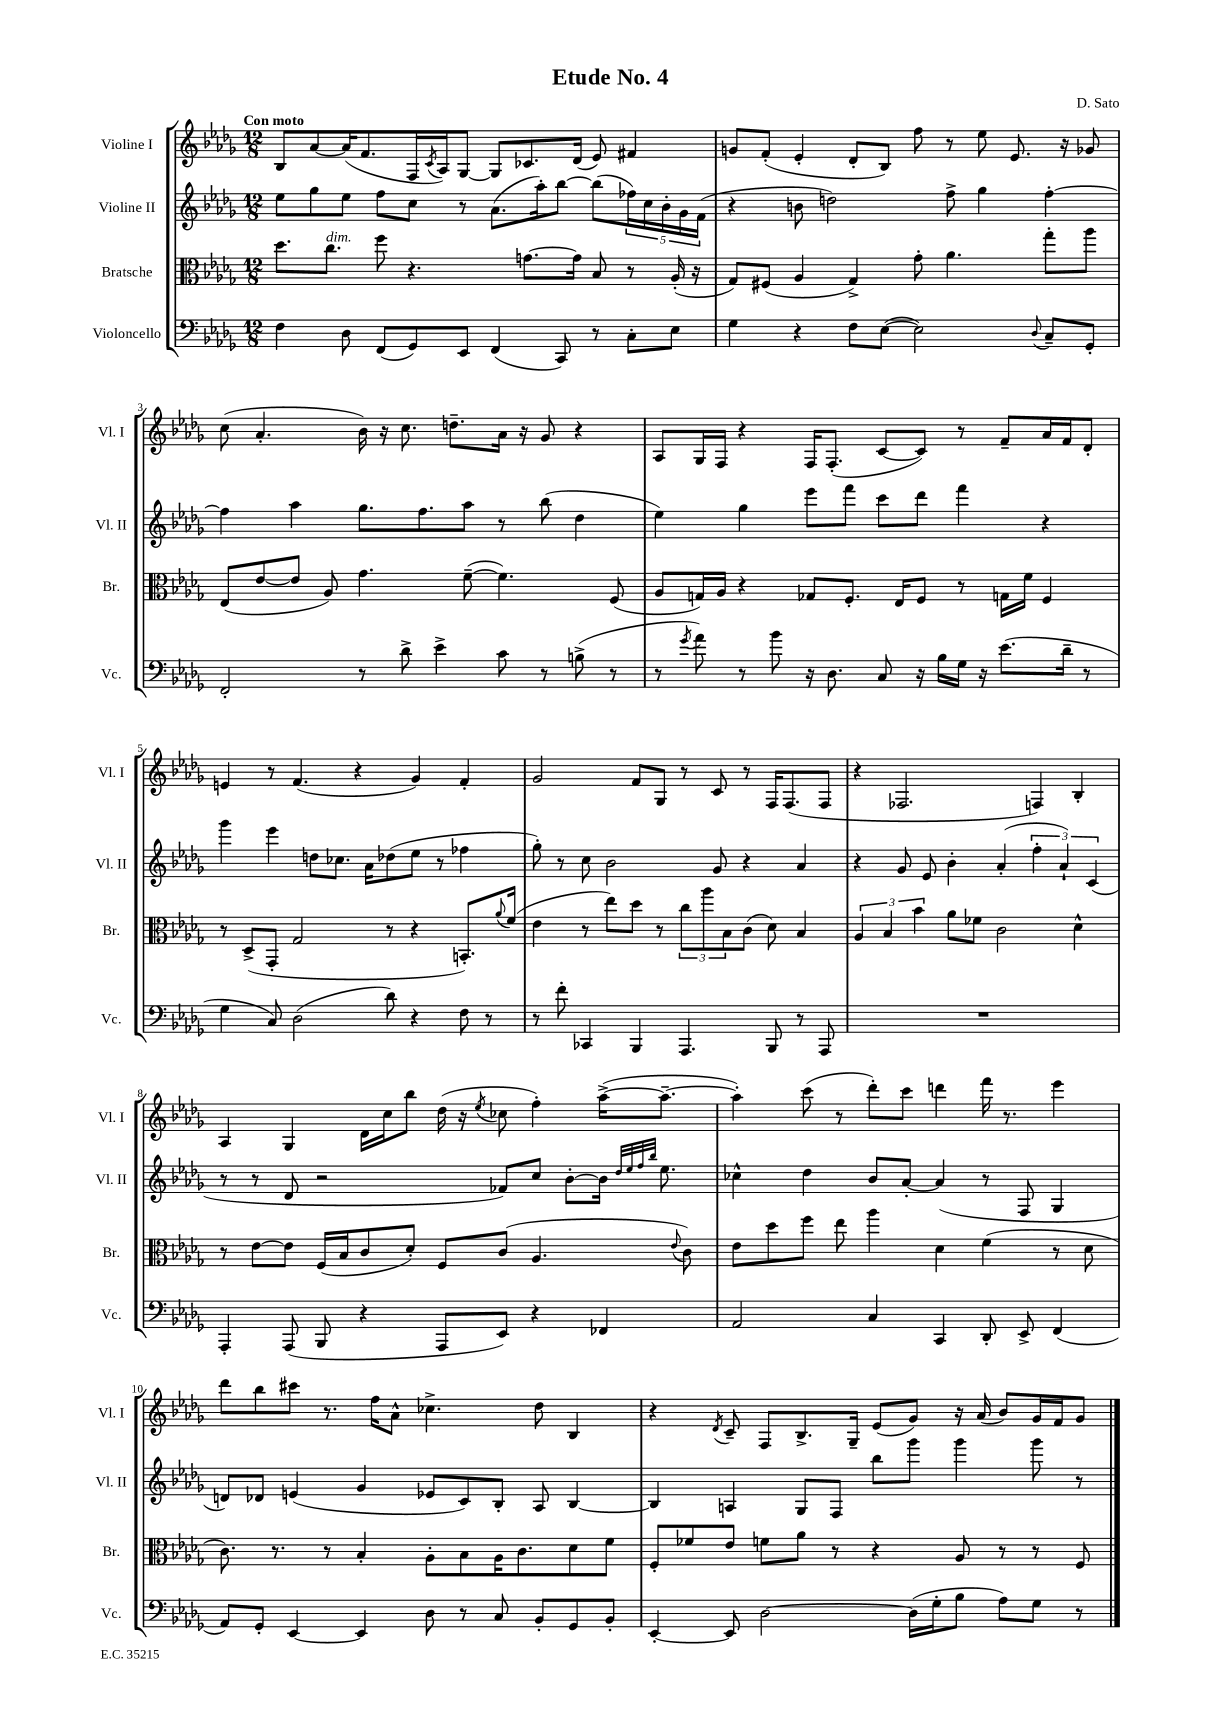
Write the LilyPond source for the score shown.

\header { title = "Etude No. 4" composer = "D. Sato" }
<<
\new StaffGroup <<
\new Staff = "s0" \with { instrumentName = "Violine I" shortInstrumentName = "Vl. I" } {
    \clef treble \key des \major \numericTimeSignature \time 12/8 \tempo "Con moto"
    bes8 aes'8~ aes'16( f'8. f16 \acciaccatura { c'8 } aes16) ges8~ ges8 ces'8. des'16( ees'8) fis'4 |
    g'8 f'8-.( ees'4-. des'8-. bes8) f''8 r8 ees''8 ees'8. r16 ges'8 |
    c''8( aes'4.-. bes'16) r16 c''8. d''8.-- aes'16 r16 ges'8 r4 |
    aes8 ges16 f16 r4 f16 f8.-.( c'8~ c'8) r8 f'8-- aes'16 f'16 des'8-. |
    e'4 r8 f'4.( r4 ges'4) f'4-. |
    ges'2 f'8 ges8 r8 c'8 r8 f16 f8.( f8 |
    r4 fes2. f4) bes4-. |
    aes4 ges4 des'16 c''16 bes''8 des''16( r16 \acciaccatura { ees''8 } ces''8 f''4-.) aes''16~->( aes''8.~-- |
    aes''4-.) c'''8( r8 des'''8-.) c'''8 d'''4 f'''16 r8. ees'''4 |
    des'''8 bes''8 cis'''8 r8. f''16 aes'8-^ ces''4.-> des''8 bes4 |
    r4 \acciaccatura { des'8 } c'8-- f8 bes8.-> ges16-- ees'8( ges'8) r16 aes'16( bes'8) ges'16 f'16 ges'8 \bar "|." |
}
\new Staff = "s1" \with { instrumentName = "Violine II" shortInstrumentName = "Vl. II" } {
    \clef treble \key des \major \numericTimeSignature \time 12/8
    ees''8 ges''8 ees''8 f''8 c''8 r8 aes'8.( aes''16-.) bes''8~ bes''8( \tuplet 5/4 { fes''16) c''16 bes'16-. ges'16 f'16( } |
    r4 b'8 d''2) f''8-> ges''4 f''4~-. |
    f''4 aes''4 ges''8. f''8. aes''8 r8 bes''8( des''4 |
    ees''4) ges''4 ees'''8 f'''8 c'''8 des'''8 f'''4 r4 |
    ges'''4 ees'''4 d''8 ces''8. aes'16 des''8( ees''8 r8 fes''4 |
    ges''8-.) r8 c''8 bes'2 ges'8 r4 aes'4 |
    r4 ges'8 ees'8 bes'4-. aes'4-.( \tuplet 3/2 { f''4-. aes'4-!) c'4( } |
    r8 r8 des'8 r2 fes'8) c''8 bes'8~-. bes'16 \grace { des''32 ees''32 f''32 bes''32 } ees''8. |
    ces''4-^ des''4 bes'8 aes'8~-. aes'4( r8 f8 ges4 |
    d'8) des'8 e'4( ges'4 ees'8 c'8) bes8-. aes8 bes4~ |
    bes4 a4 ges8 f8 bes''8 ges'''8 ges'''4 ges'''8 r8 \bar "|." |
}
\new Staff = "s2" \with { instrumentName = "Bratsche" shortInstrumentName = "Br." } {
    \clef alto \key des \major \numericTimeSignature \time 12/8
    des''8. c''8.^\markup { \italic "dim." } f''8 r4. g'8.~ g'16 bes8 r8 aes16-.( r16 |
    ges8) fis8( aes4 ges4->) ges'8-. aes'4. ges''8-. aes''8 |
    ees8( ees'8~ ees'8 aes8) ges'4. f'8~--( f'4.) f8( |
    aes8 g16) aes16 r4 ges8 f8.-. ees16 f8 r8 g16 f'16 f4 |
    r8 des8->( ges,8-. ges2 r8 r4 b,8.-.) \appoggiatura { aes'8 } f'16( |
    ees'4 r8 ees''8) des''8 r8 \tuplet 3/2 { c''8 aes''8 bes8 } c'8( des'8) bes4 |
    \tuplet 3/2 { aes4 bes4 bes'4 } aes'8 fes'8 c'2 des'4-^ |
    r8 ees'8~ ees'8 f16( bes16 c'8 des'8-.) f8 c'8( aes4. \appoggiatura { ees'8 } c'8) |
    ees'8 des''8 f''8 ees''8 aes''4 des'4 f'4( r8 des'8 |
    c'8.) r8. r8 bes4-. aes8-. bes8 aes16 c'8. des'8 f'8 |
    f8-. fes'8 ees'8 f'8 aes'8 r8 r4 aes8 r8 r8 f8 \bar "|." |
}
\new Staff = "s3" \with { instrumentName = "Violoncello" shortInstrumentName = "Vc." } {
    \clef bass \key des \major \numericTimeSignature \time 12/8
    f4 des8 f,8( ges,8) ees,8 f,4( c,8) r8 c8-. ees8 |
    ges4 r4 f8 ees8~( ees2) \appoggiatura { des8 } c8-- ges,8-. |
    f,2-. r8 des'8-> ees'4-> c'8 r8 b8->( r8 |
    r8 \acciaccatura { ges'8 } aes'8) r8 bes'8 r16 des8. c8 r16 bes16 ges16 r16 ees'8.( des'16-- r8 |
    ges4 c8) des2( des'8) r4 f8 r8 |
    r8 f'8-. ces,4 bes,,4 aes,,4. bes,,8 r8 aes,,8 |
    R1. |
    aes,,4-. aes,,8( bes,,8 r4 aes,,8 ees,8) r4 fes,4 |
    aes,2 c4 c,4 des,8-. ees,8-> f,4( |
    aes,8) ges,8-. ees,4~ ees,4 des8 r8 c8 bes,8-. ges,8 bes,8-. |
    ees,4~-. ees,8 des2~ des16( ges16-. bes8 aes8) ges8 r8 \bar "|." |
}
>>
>>
